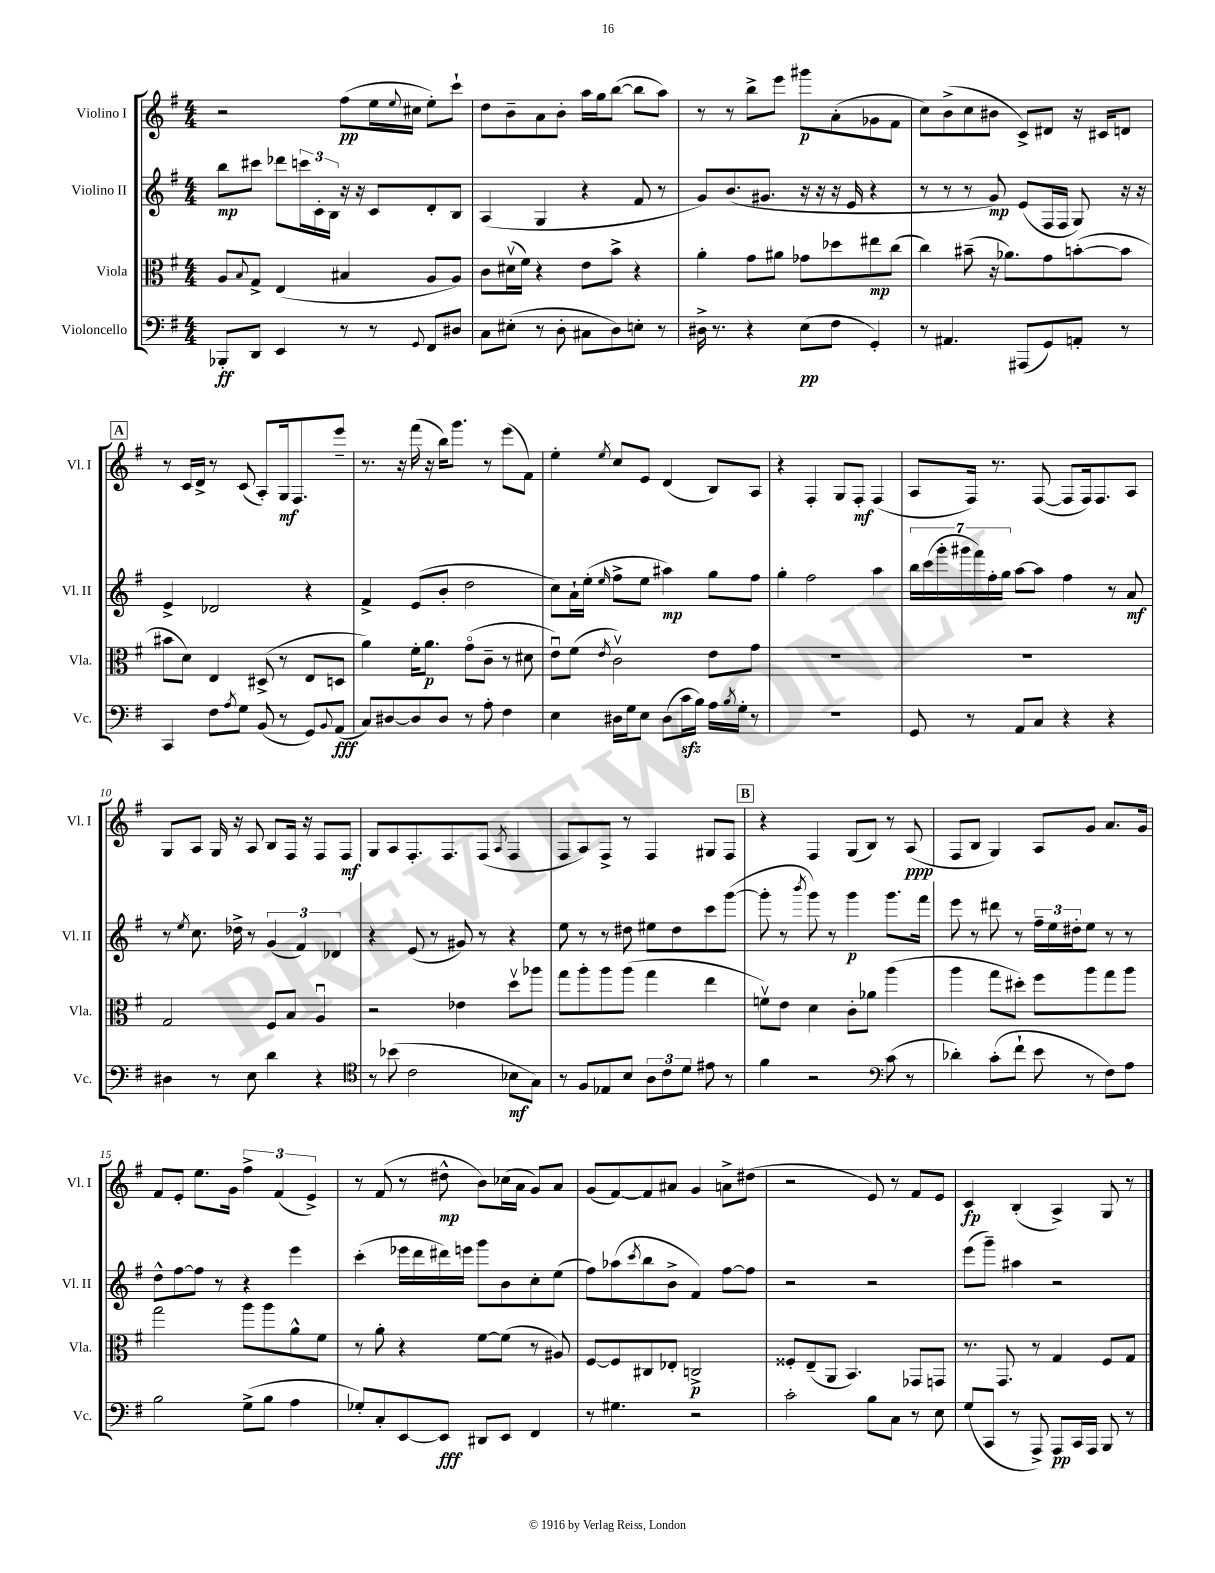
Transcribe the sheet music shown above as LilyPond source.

<<
\new StaffGroup <<
\new Staff = "s0" \with { instrumentName = "Violino I" shortInstrumentName = "Vl. I" } {
    \clef treble \key g \major \numericTimeSignature \time 4/4
    r2 fis''8\pp( e''16 \appoggiatura { e''8 } cis''16 e''8-.) c'''8-! |
    d''8 b'8-- a'8 b'8-. a''16 g''16 b''8~( b''8 a''8) |
    r8 r8 b''8-> e'''8 gis'''8\p a'8-.( ges'8 fis'8 |
    c''8) b'8->( c''8 bis'8 c'8->) dis'8 r16 cis'16 d'8 |
    \mark \markup { \box "A" } r8 c'16 d'16-> r8 c'8( a8-.) g16\mf fis8. e'''8-- |
    r8. r16 fis'''16( r16 b''16) g'''8. r8 e'''8( fis'8) |
    e''4-. \acciaccatura { e''8 } c''8 e'8 d'4( b8) a8 |
    r4 fis4-. g8 fis8-.\mf fis4( |
    a8 fis16) r8. fis8~( fis8 fis16) fis8. a8 |
    g8 a8 g16 r16 a8 b8 fis16 r16 fis8 fis8\mf |
    g8 a8 fis8.-. fis8. fis8( \acciaccatura { a8 } fis4 |
    fis8 a8) fis8-> r8 fis4 gis8 fis8 |
    \mark \markup { \box "B" } r4 fis4 g8( b8) r8 a8\ppp( |
    fis8 b8 g4) a8 g'8 a'8. g'16 |
    fis'8 e'8-. e''8. g'16 \tuplet 3/2 { fis''4-> fis'4( e'4->) } |
    r8 fis'8( r8 dis''8-^\mp b'8) ces''16( a'16 g'8) a'8 |
    g'8( fis'8~) fis'8 ais'8 g'4 a'8-> dis''8( |
    r2 e'8) r8 fis'8 e'8 |
    c'4\fp b4-.( a4->) g8 r8 \bar "|." |
}
\new Staff = "s1" \with { instrumentName = "Violino II" shortInstrumentName = "Vl. II" } {
    \clef treble \key g \major \numericTimeSignature \time 4/4
    b''8\mp cis'''8 des'''8 \tuplet 3/2 { c'''16 c'16-. b16 } r16 r16 c'8 d'8-. b8 |
    a4( g4 r4 fis'8 r8 |
    g'8) b'8.( gis'8. r16 r16 r16 e'16 r4 |
    r8 r8 r8 g'8\mp) e'8( fis16 fis16 g8) r16 r16 |
    \mark \markup { \box "A" } e'4-> des'2 r4 |
    fis'4-> e'8( b'8-. d''2 |
    c''8) a'16-! e''16-.( \grace { e''16 } fis''8-> e''8 ais''4\mp) g''8 fis''8 |
    g''4-. fis''2 a''4 |
    \tuplet 7/4 { b''16 c'''16( g'''16-. gis'''16 fis'''16) fis''16-. g''16 } a''8~ a''8 fis''4 r8 a'8\mf |
    r8 \acciaccatura { e''8 } c''8. des''16-> r8 \tuplet 3/2 { g'4( fis'4) des'4 } |
    r4 e'8( r8 gis'8) r8 r4 |
    e''8 r8 r8 dis''8 eis''8 dis''8 c'''8 g'''8~( |
    \mark \markup { \box "B" } g'''8-. r8 \acciaccatura { b'''8 } g'''8) r8 g'''4\p g'''8. fis'''16 |
    e'''8 r8 dis'''8 r8 \tuplet 3/2 { fis''16-- e''16 dis''16-. } e''8 r8 r8 |
    d''8-^ fis''8~ fis''8 r8 r4 e'''4 |
    c'''4-.( ees'''16 d'''16 dis'''16) e'''16 g'''8 b'8 c''8-. e''8( |
    fis''8) aes''8( \acciaccatura { c'''8 } b''8 b'8-> fis'4) fis''8~ fis''8 |
    r2 r2 |
    e'''8( g'''8--) ais''4 r2 \bar "|." |
}
\new Staff = "s2" \with { instrumentName = "Viola" shortInstrumentName = "Vla." } {
    \clef alto \key g \major \numericTimeSignature \time 4/4
    a8 \appoggiatura { b8 } g8-> e4( bis4 a8 a8) |
    c'8 dis'16\upbow( fis'16) r4 e'8 b'8-> r4 |
    a'4-. g'8 ais'8 ges'8 des''8 eis''8\mp c''8( |
    c''4) bis'8--( r16 aes'8.) g'8 b'8~-.( b'8 |
    \mark \markup { \box "A" } bis'8 d'8) e4 dis8->( r8 e8 d8 |
    a'4) fis'16-. a'8.\p g'8\flageolet( c'8-- r8 dis'8 |
    e'8\downbow) fis'8( \acciaccatura { e'8 } c'2\upbow) e'8 g'8 |
    R1 |
    R1 |
    g2 fis8 b8 a4\downbow |
    r2 ees'4 d''8\upbow aes''8 |
    g''8 a''8-. a''8 a''8( g''4 e''4 |
    \mark \markup { \box "B" } f'8\upbow) e'8 d'4 c'8-. aes'8 a''4( |
    a''4 g''8 dis''8-.) fis''8 a''8 g''8 a''8 |
    g''2 a''8 a''8 a'8-^ fis'8 |
    r8 a'8-. r4 fis'8~ fis'8( r8 ais8) |
    fis8~ fis8 cis8 ees8-. c2->\p |
    fisis8-. e8--( a,8 b,4.) ges,8 g,8 |
    r8. g,8. r8 g4 fis8 g8 \bar "|." |
}
\new Staff = "s3" \with { instrumentName = "Violoncello" shortInstrumentName = "Vc." } {
    \clef bass \key g \major \numericTimeSignature \time 4/4
    bes,,8-.\ff d,8 e,4 r8 r8 \appoggiatura { g,8 } fis,8 dis8 |
    c8 eis8-.( r8 d8-. cis8 d8) e8-. r8 |
    dis16-> r8. r4 e8\pp( fis8 g,4-.) |
    r8 ais,4. ais,,8( g,8) a,8-. r8 |
    \mark \markup { \box "A" } c,4 fis8 \acciaccatura { a8 } g8 b,8( r8 g,8) \appoggiatura { b,8 } a,8\fff( |
    c8) dis8~ dis8 dis8 r8 a8-. fis4 |
    e4 dis16 g16 e8 dis8( c'16\sfz b16) a16 \acciaccatura { b8 } g16-. r8 |
    R1 |
    g,8 r8 a,8 c8 r4 r4 |
    dis4 r8 e8 d'4 r4 |
    \clef tenor r8 bes'8( c'2 bes8\mf g8) |
    r8 fis8 ees8 b8 \tuplet 3/2 { a8 c'8 d'8 } eis'8 r8 |
    \mark \markup { \box "B" } fis'4 r2 \clef bass c'8( r8 |
    des'4-.) c'8-.( fis'8-! e'8 r8 fis8) a8 |
    b2 g8->( b8 a4 |
    ges8-.) c8-. e,8~ e,8\fff dis,8 e,8 fis,4 |
    r8 gis4. r2 |
    c'2-. b8 c8 r8 e8 |
    g8( c,8 r8 a,,8->) a,,8\pp c,16 a,,16 b,,8 r8 \bar "|." |
}
>>
>>
